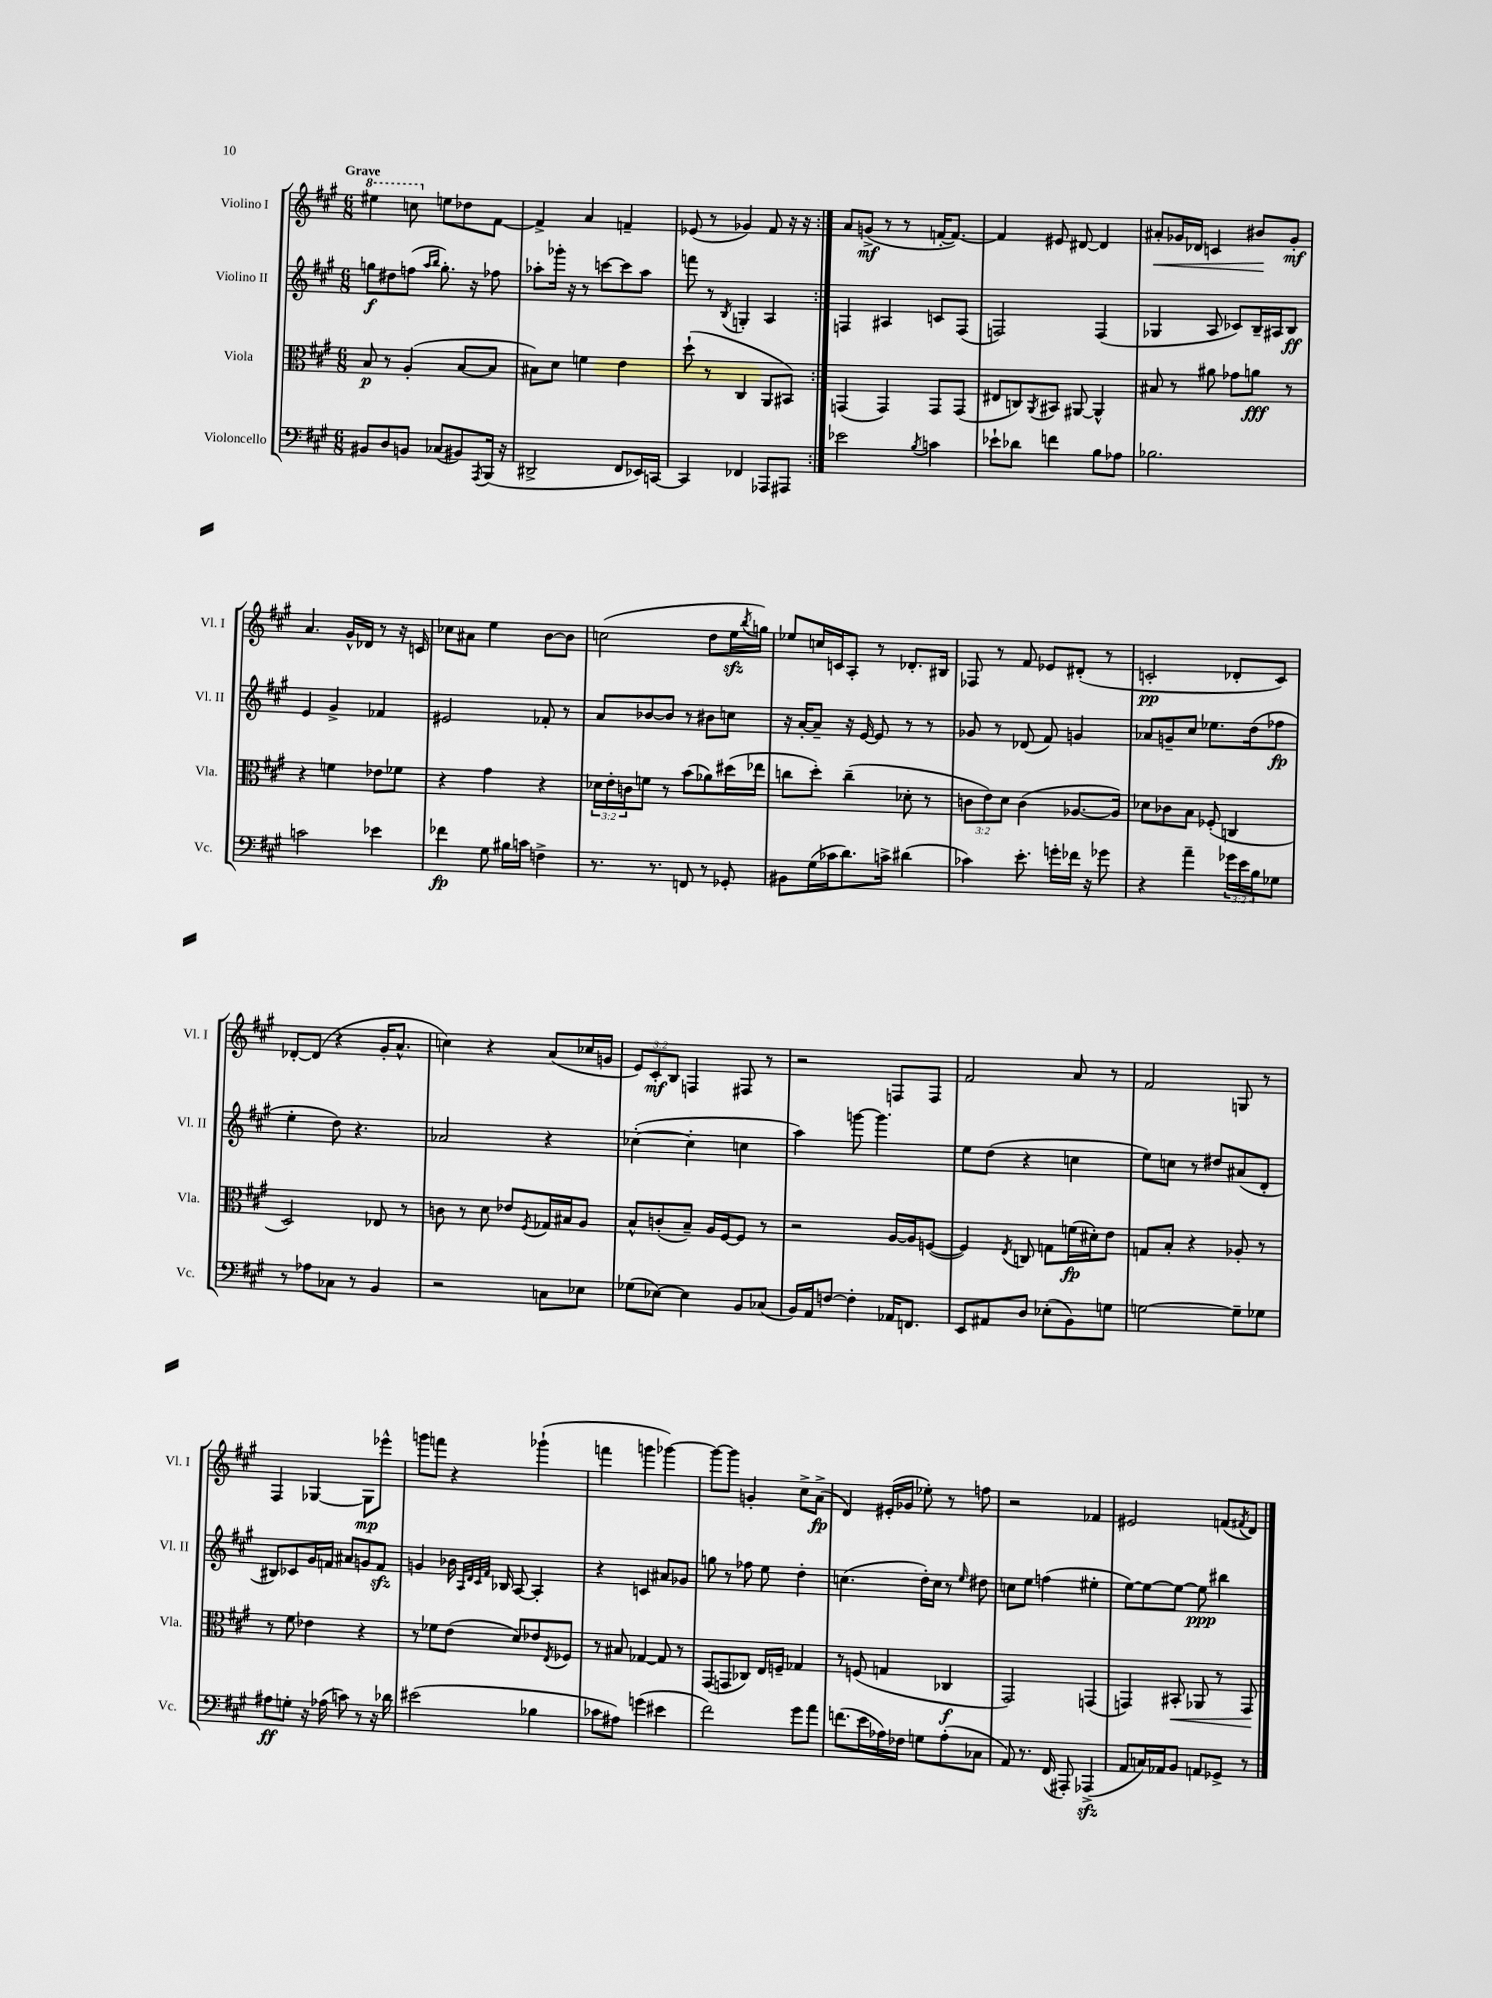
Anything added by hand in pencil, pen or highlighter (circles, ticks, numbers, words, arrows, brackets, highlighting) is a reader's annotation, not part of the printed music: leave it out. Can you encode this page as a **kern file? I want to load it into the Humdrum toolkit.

**kern	**kern	**kern	**kern
*staff4	*staff3	*staff2	*staff1
*clefF4	*clefC3	*clefG2	*clefG2
*k[f#c#g#]	*k[f#c#g#]	*k[f#c#g#]	*k[f#c#g#]
*M6/8	*M6/8	*M6/8	*M6/8
8BB#	8B	8gg	4eee#
8D	8r	8dd#	.
8BB	(4A'	(8ff	8ccc
.	.	16qqaa	.
.	.	16qqbb	.
(8C-	.	8.gg')	8ee
8BB#)	[8B	.	8dd-
.	.	16r	.
8qAAA	.	.	.
(16BBB	8B]	8ff-	[8f#
16r	.	.	.
=	=	=	=
2DD#^	8B#)	8aa-'	4f#^]
.	8d	16ggg-'	.
.	.	16r	.
.	4f	8r	4a
.	.	[8ccc	.
8FF#	4e	8ccc]	4f~
16EE-)	.	8aa-	.
[16CC	.	.	.
=	=	=	=
4CC]	(8dd`	8fff	(8e-
.	8r	8r	8r
.	.	8qB	.
4FF-	4C#	4G'	4g-)
8AAA-	8AA	4A	8f#
8AAA#	8BB#)	.	16r
.	.	.	16r
=:|!	=:|!	=:|!	=:|!
2e-	(4GG	4F	8a
.	.	.	(8g^
.	4GG)	4A#	8r
.	.	.	8r
8qB	.	.	.
4c	8GG	8c	[16f'
.	.	.	8.f_)
.	(8GG	(8F	.
=	=	=	=
8e-`	8E#	2F)	4f]
8d-	8C)	.	.
.	8qAA	.	.
4f	8BB#	.	8e#
.	[8AA#	.	[8d#
8B	4AA#^^]	(4F	4d#]
8A-	.	.	.
=	=	=	=
2.B-	8B#	4G-	8a#'
.	8r	.	16g-
.	.	.	16d-
.	8a#	8A	4c
.	8g-	8c-)	.
.	8a	16B~	8b#
.	.	16A#	.
.	8r	8B	8g-'
=	=	=	=
2c	4r	4e	4.a
.	4f	4g#^	.
.	.	.	16g#^^
.	.	.	16d-
4e-	8e-	4f-	8r
.	8f-	.	16r
.	.	.	16c
=	=	=	=
4f-	4r	2e#	8cc-
.	.	.	8a#
8G#	4g#	.	4ee
16B#	.	.	.
16c	.	.	.
4F^	4r	8f-'	[8b
.	.	8r	8b]
=	=	=	=
8.r	24d-	8a	(2cc
.	24e'	.	.
.	24c	.	.
.	8f	[8b-	.
8.r	.	.	.
.	8r	8b-]	.
8FF	(8b	8r	.
8r	8a-)	8b#	8dd
8GG-'	(16dd#	8cc	16ee
.	.	.	8qbb
.	16ee-	.	16gg)
=	=	=	=
8BB#	8cc	16r	8ee-
.	.	[16a'	.
(16G#	8dd')	8a~]	16cc
16c-	.	.	16c
8.d)	(4cc~	16r	8A'
.	.	[16e	.
.	.	8e]	8r
16c^	.	.	.
(4d#	8d-'	8r	8.d-'
.	8r	8r	.
.	.	.	16B#
=	=	=	=
4c-)	12c	8g-	8F-
.	12e)	.	.
.	.	8r	8r
.	12d	.	.
8.e'	(4c	(8d-	8f#
.	.	8f#)	8e-
16g'	.	.	.
16f-	[8.A-	4g	(8d#'
16r	.	.	.
8g-	.	.	8r
.	16A-])	.	.
=	=	=	=
4r	8d-	8a-	2c'
.	8c-	8g~	.
4a~	8B	8cc#	.
.	(8F-'	8.ee-	.
24g-	4C	.	8d-'
24e	.	.	.
.	.	(16dd	.
24B	.	.	.
8G-	.	8ff-	8c)
=	=	=	=
8r	2D)	4ee'	[8d-'
8A-	.	.	(8d-]
8C-	.	8dd)	4r
8r	.	4.r	.
4BB	8E-	.	16g#'
.	.	.	8.a^^
.	8r	.	.
=	=	=	=
2r	8c	2a-	4cc)
.	8r	.	.
.	8d	.	4r
.	8e-	.	.
.	8qF#	.	.
8C	16G-	4r	(8a
.	16B#	.	.
8E-	8A	.	16cc-
.	.	.	16g
=	=	=	=
(8G-	8B^^	([4cc-'	12e)
.	.	.	12c#'
[8E-)	(8c'	.	.
.	.	.	12B
4E-]	8B~)	4cc-']	4F
.	16A	.	.
.	[16F#	.	.
8BB	8F#]	4cc	8F#
(8C-	8r	.	8r
=	=	=	=
16BB)	2r	4aa)	2r
16AA	.	.	.
[8F	.	.	.
4F']	.	[8ggg	.
.	.	4.ggg]	.
16AA-	[16A	.	8F
8.FF	16A]	.	.
.	([8F	.	8F
=	=	=	=
8EE	4F])	8ee	2f#
8AA#	.	(8dd	.
.	8qE	.	.
8D	8C	4r	.
(8E-'	8G	.	.
8BB)	(16f	4cc	8a
.	16d#')	.	.
8G	8e	.	8r
=	=	=	=
[2G	8G	8ee)	2f#
.	8B'	8cc	.
.	4r	8r	.
.	.	8dd#	.
8G~]	8A-'	(8a#	8G
8G-	8r	8d'	8r
=	=	=	=
8A#	8r	8B#)	4F#
8G'	8f#	8c-	.
16r	4e-	16g#	[4G-
(16A-	.	16f	.
8c)	.	8a#	.
8r	4r	8g	8G-]
16r	.	8f	8eee-^^
16d-	.	.	.
=	=	=	=
(2e#	8r	4g	8ggg
.	8f-	.	8fff
.	(8e	16b-	4r
.	.	32qqA	.
.	.	32qqd	.
.	.	32qqc#	.
.	.	32qqf#	.
.	.	16B-	.
.	8d)	[8A	.
4B-	8e-	4A']	(4ggg-`
.	8qE	.	.
.	8F-	.	.
=	=	=	=
8c-	8r	4r	4fff
8A#)	8B#	.	.
(4g	[4G-	4c	4ggg
4e#	8G-]	8a#	[4ggg-)
.	8r	8g-	.
=	=	=	=
2f#)	(8GG#	8gg	8ggg-_
.	8GG	8r	8ggg-]
.	8C-)	8ff-	4g'
.	16E	8ee	.
.	16F~	.	.
8g#	4G-	4dd'	8cc#^
8a	.	.	(8a^
=	=	=	=
(8.f	8r	(4.cc	4d)
.	(8F	.	.
16e	.	.	.
16A-)	4G	.	(16e#'
16F-	.	.	16g-
8G	.	16dd')	8ee-')
.	.	16cc	.
(8A-'	4C-	8r	8r
.	.	16qqee	.
8C-	.	8dd#	8ff
=	=	=	=
8AA)	2GG#)	8cc	2r
8.r	.	8ee	.
.	.	(4ff	.
(16FF#	.	.	.
8AAA#')	.	.	.
(4AAA-^	(4GG	4ee#'	4f-
=	=	=	=
8AA	4GG)	[8ee)	2e#
16C)	.	8ee_	.
16AA-	.	.	.
8BB	8BB#'	8ee_	.
8AA	8AA-	8ee]	.
8GG-^	8r	4bb#	(8f
.	.	.	8qf#
8r	8GG	.	8d)
==	==	==	==
*-	*-	*-	*-
